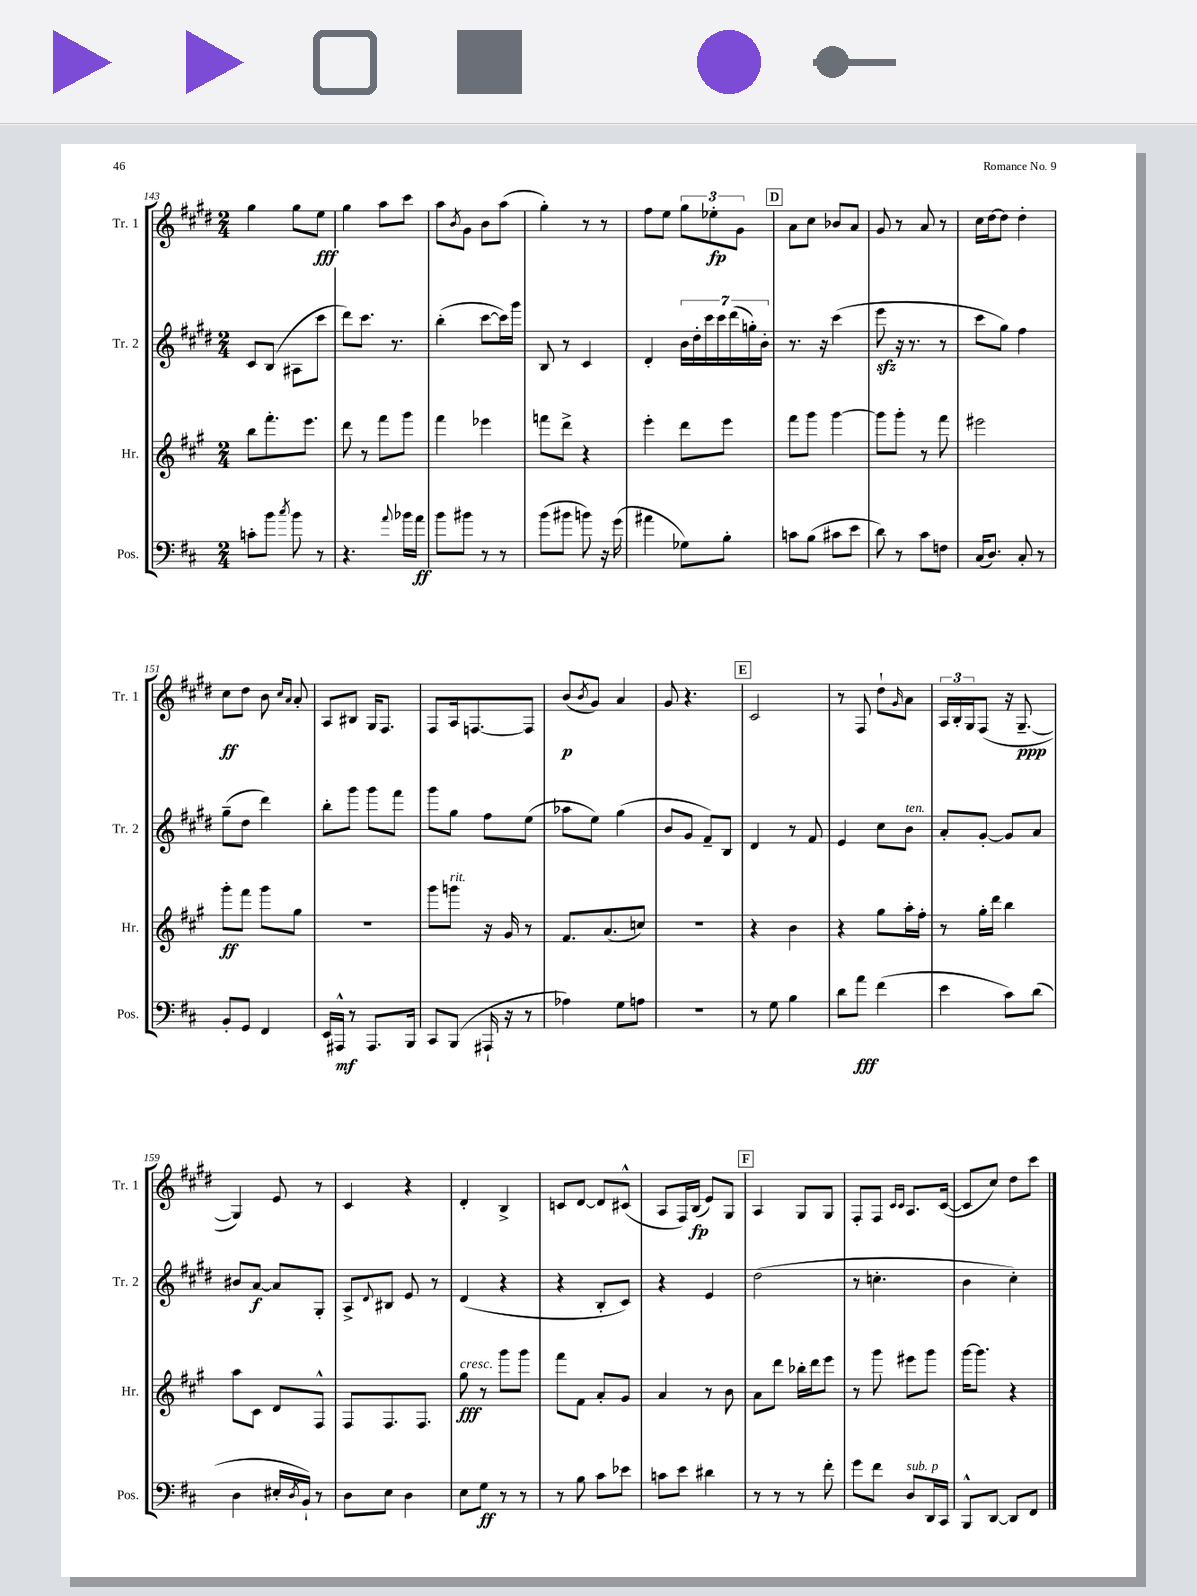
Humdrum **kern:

**kern	**kern	**kern	**kern
*staff4	*staff3	*staff2	*staff1
*clefF4	*clefG2	*clefG2	*clefG2
*k[f#c#]	*k[f#c#g#]	*k[f#c#g#d#]	*k[f#c#g#d#]
*M2/4	*M2/4	*M2/4	*M2/4
8c'	8bb	8c#	4gg#
8b	8.fff#'	(8B	.
8qcc#	.	.	.
8b	.	8A#	8gg#
.	8.eee	.	.
8r	.	8ccc#	8ee
=	=	=	=
4.r	8ddd	8ddd#)	4gg#
.	8r	8.ccc#	.
.	8fff#	.	8aa
.	.	8.r	.
8qqa	.	.	.
16b-	8ggg#	.	8ccc#
16a	.	.	.
=	=	=	=
8b	4fff#	(4bb'	8aa
.	.	.	8qb
8b#	.	.	8g#
8r	4eee-	[8ccc#	8b
8r	.	16ccc#])	(8aa
.	.	16ggg#	.
=	=	=	=
(8b	8fff	8B	4gg#')
8b#	8ddd^	8r	.
8b)	4r	4c#	8r
16r	.	.	8r
(16g	.	.	.
=	=	=	=
4a#	4eee'	4d#'	8ff#
.	.	.	8ee
8G-)	8ddd	28b	12gg#
.	.	28dd#'	.
.	.	28ccc#	.
.	.	.	12ee-'
.	.	28ccc#	.
8B'	8eee	.	.
.	.	(28ddd#	.
.	.	.	12g#
.	.	28gg')	.
.	.	28b'	.
=	=	=	=
8c	8fff#	8.r	8a
(8B	8ggg#	.	8cc#
.	.	16r	.
8c#	[4ggg#	(4ccc#	8b-
8e	.	.	8a
=	=	=	=
8d)	8ggg#]	8eee	8g#
8r	8ggg#'	16r	8r
.	.	8.r	.
8c#	8r	.	8a
8F	8fff#	8r	8r
=	=	=	=
(16C#	2eee#	8ccc#	16cc#
8.D)	.	.	[16dd#
.	.	8gg#)	8dd#]
8C#'	.	4ff#	4dd#'
8r	.	.	.
=	=	=	=
8BB'	8ggg#'	(8gg#~	8cc#
8GG	8fff#	8dd#	8dd#
4FF#	8ggg#	4ddd#)	8b
.	.	.	16qqcc#
.	.	.	16qqa
.	8gg#	.	8a'
=	=	=	=
16EE	2r	8bb'	8A
16AAA#^^	.	.	.
8r	.	8ggg#	8B#
8.AAA#	.	8ggg#	16G#
.	.	.	8.F#
.	.	8fff#	.
16BBB	.	.	.
=	=	=	=
8CC#	8ggg#	8ggg#	8F#
(8BBB	8ggg	8gg#	16A
.	.	.	[8.F
16AAA#`	16r	8ff#	.
16r	16g#	.	.
8r	8r	(8ee	8F]
=	=	=	=
4A-)	8.f#	8aa-	(8b
.	.	.	8qb
.	.	8ee)	8g#)
.	(8.a	.	.
8G	.	(4gg#	4a
8A	8cc)	.	.
=	=	=	=
2r	2r	8b	8g#
.	.	8g#	4.r
.	.	8f#~)	.
.	.	8B	.
=	=	=	=
8r	4r	4d#	2c#
8G	.	.	.
4B	4b	8r	.
.	.	8f#	.
=	=	=	=
8d	4r	4e	8r
8a	.	.	8F#
(4f#	8gg#	8cc#	8dd#`
.	.	.	16qqg#
.	16aa'	8b	8a
.	16ff#'	.	.
=	=	=	=
4e	8r	8a'	24A
.	.	.	24B'
.	.	.	24G#
.	16gg#'	[8g#'	(8F#
.	16ddd	.	.
8c#)	4bb	8g#]	16r
.	.	.	[8.G#~
(8d	.	8a	.
=	=	=	=
4D	8aa	8b#	4G#])
.	8c#	[8a	.
16E#'	8d	8a]	8e
8qD	.	.	.
16BB`)	.	.	.
8r	8F#^^	8G#'	8r
=	=	=	=
8D	8F#	8A^	4c#
.	.	8qqd#	.
8E	8.F#	8B#	.
4D	.	8e	4r
.	8.F#	.	.
.	.	8r	.
=	=	=	=
8E	8gg#	(4d#	4d#'
8G	8r	.	.
8r	8ggg#	4r	4B^
8r	8ggg#	.	.
=	=	=	=
8r	8fff#	4r	8c
8B	8f#	.	[8d#
8c#	8a'	8B'	8d#]
8e-	8g#	8c#)	(8c#^^
=	=	=	=
8c	4a	4r	8A
8e	.	.	16F#)
.	.	.	(16B
4d#	8r	4e	8e)
.	8b	.	8G#
=	=	=	=
8r	8a	(2dd#	4A
8r	8ddd	.	.
8r	16bb-'	.	8G#
.	16ddd	.	.
8f#'	8eee	.	8G#
=	=	=	=
8g	8r	8r	8F#'
8f#	8ggg#	4.cc'	8F#
.	.	.	16qqc#
.	.	.	16qqc#
8D	8eee#	.	8.A
16DD	8ggg#	.	.
16CC#	.	.	([16c#
=	=	=	=
8BBB^^	[16ggg#	4b	8c#]
.	8.ggg#]	.	.
[8DD	.	.	8cc#)
8DD]	4r	4cc#')	8dd#
8FF#	.	.	8ccc#
==	==	==	==
*-	*-	*-	*-
